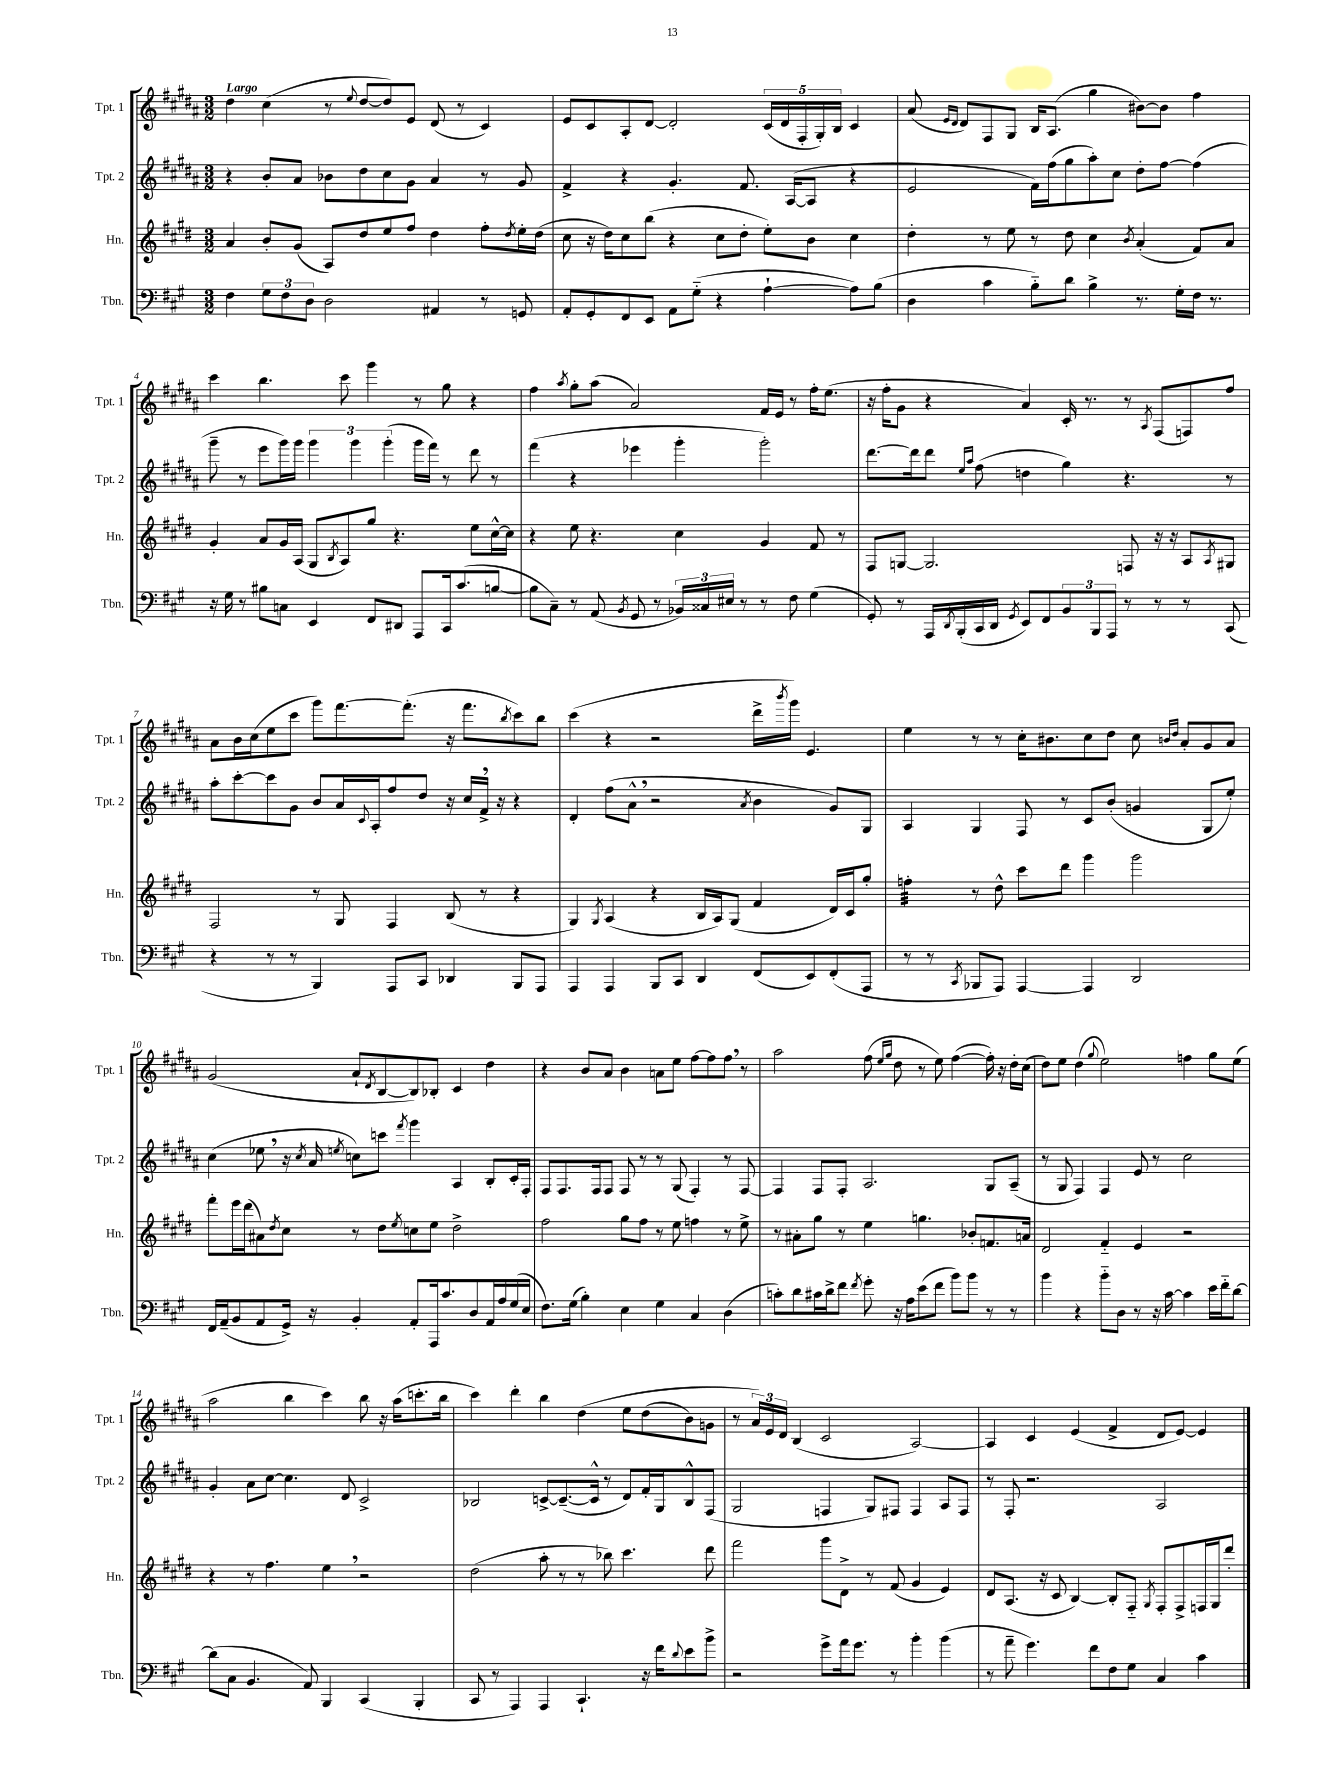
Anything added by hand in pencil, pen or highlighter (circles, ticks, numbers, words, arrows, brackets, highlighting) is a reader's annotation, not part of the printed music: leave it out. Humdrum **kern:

**kern	**kern	**kern	**kern
*staff4	*staff3	*staff2	*staff1
*clefF4	*clefG2	*clefG2	*clefG2
*k[f#c#g#]	*k[f#c#g#d#]	*k[f#c#g#d#a#]	*k[f#c#g#d#a#]
*M3/2	*M3/2	*M3/2	*M3/2
4F#	4a	4r	4dd#
12G#	8b'	8b'	(4cc#
12F#	.	.	.
.	(8g#	8a#	.
12D	.	.	.
2D	8A)	8b-	8r
.	.	.	8qqee
.	8dd#	8dd#	[8dd#
.	8ee	8cc#	8dd#])
.	8ff#	8g#	8e
4AA#	4dd#	4a#	(8d#
.	.	.	8r
8r	8ff#'	8r	4c#)
.	8qdd#	.	.
8GG	16ee'	8g#	.
.	(16dd#	.	.
=	=	=	=
8AA'	8cc#	4f#^	8e
8GG#'	16r	.	8c#
.	16dd#)	.	.
8FF#	8cc#	4r	8A#'
8EE	(8bb	.	[8d#
8AA	4r	4.g#'	2d#']
(8G#'~	.	.	.
4r	8cc#	.	.
.	8dd#'	8.f#	.
[4A`	8ee')	.	(20c#
.	.	.	20d#
.	.	([16A#	.
.	.	.	20F#'
.	8b	8A#]	.
.	.	.	20G#')
.	.	.	20B
8A])	4cc#	4r	4c#
(8B	.	.	.
=	=	=	=
4D	4dd#'	2e	(8a#
.	.	.	16qqe
.	.	.	16qqd#
.	.	.	8d#)
4c#	8r	.	8F#
.	8ee	.	8G#
8B'~)	8r	16f#)	16B
.	.	(16ff#	(8.A#
8d	8dd#	8gg#	.
4B^	4cc#	8aa#')	4gg#
.	.	8cc#	.
.	8qb	.	.
8.r	(4a'	8dd#'	[8b#)
.	.	[8ff#	8b#]
16G#'	.	.	.
16F#	8f#)	(4ff#]	4ff#
8.r	.	.	.
.	8a	.	.
=	=	=	=
16r	4g#'	8ggg#~	4ccc#
16G#	.	.	.
8r	.	8r	.
8B#	8a	8eee	4.bb
8C	16g#	16ggg#)	.
.	(16A	16ggg#	.
4EE	8G#	6ggg#	.
.	8qB	.	.
.	8A)	.	8ccc#
.	.	6ggg#	.
8FF#	8gg#	.	4ggg#
.	.	(6ggg#'	.
8DD#	4.r	.	.
8AAA	.	16ggg#	8r
.	.	16fff#)	.
16CC#	.	8r	8gg#
(8.c#	.	.	.
.	8ee	8ddd#	4r
[8B	[16cc#^^	8r	.
.	16cc#]	.	.
=	=	=	=
8B]	4r	(4fff#	4ff#
8C#~)	.	.	.
.	.	.	8qaa#
8r	8ee	4r	8gg#'
(8AA	4.r	.	(8aa#
8qBB	.	.	.
8GG#	.	4eee-	2a#)
8r	.	.	.
24BB-)	4cc#	4ggg#'	.
24C##	.	.	.
24E#	.	.	.
8r	.	.	.
8r	4g#	2ggg#')	16f#
.	.	.	16e
8F#	.	.	8r
(4G#	8f#	.	16ff#'
.	.	.	(8.ee
.	8r	.	.
=	=	=	=
8GG#')	8F#	[8.ddd#	16r
.	.	.	16ff#'
8r	[8G	.	8g#
.	.	16ddd#]	.
16AAA	2.G]	8ddd#	4r
8qDD	.	.	.
(16BBB'	.	.	.
.	.	16qqee	.
.	.	16qqaa#	.
16CC#	.	(8ff#	.
16DD	.	.	.
8qGG#	.	.	.
8EE)	.	4dd	4a#)
8FF#	.	.	.
12BB	.	4gg#)	16c#'
.	.	.	8.r
12BBB	.	.	.
12AAA	.	.	.
8r	8F	4.r	8r
.	.	.	8qA#
8r	16r	.	(8F#
.	16r	.	.
8r	8A	.	8F)
.	8qA	.	.
(8CC#	8G#	8r	8ff#
=	=	=	=
4r	2F#	8aa#'	8a#
.	.	[8ccc#'	16b
.	.	.	(16cc#
8r	.	8ccc#]	8ee
8r	.	8g#	8ccc#
4BBB)	8r	8b	8ggg#)
.	8G#	16a#	[8.fff#
.	.	8qqc#	.
.	.	16A#'	.
8AAA	4F#	8ff#	.
.	.	.	(8.fff#']
8CC#	.	8dd#	.
4DD-	(8B	16r	16r
.	.	16cc#	8.fff#
.	8r	16f#^	.
.	.	16r	.
.	.	.	8qbb
8BBB	4r	4r	8ccc#)
8AAA	.	.	8bb
=	=	=	=
4AAA	4G#)	4d#'	(4ccc#
.	8qG#	.	.
4AAA	(4A	(8ff#	4r
.	.	8a#^^	.
8BBB	4r	2r	2r
8CC#	.	.	.
4DD	16B	.	.
.	16A)	.	.
.	(8G#	.	.
.	.	8qa#	.
(8FF#	4f#	4b	16ddd#^
.	.	.	8qbbb
.	.	.	16ggg#)
8EE)	.	.	4.e
(8FF#'	16d#)	8g#)	.
.	16c#	.	.
8AAA	8gg#'	8G#	.
=	=	=	=
8r	4ff'	4A#	4ee
8r	.	.	.
8qCC#	.	.	.
8BBB-	8r	4G#	8r
8AAA)	8dd#^^	.	8r
[4AAA	8ccc#	8F#	16cc#'
.	.	.	8.b#
.	8ddd#	8r	.
4AAA]	4ggg#	8c#	8cc#
.	.	(8b'	8dd#
2DD	2ggg#	4g	8cc#
.	.	.	16qqb
.	.	.	16qqdd#
.	.	.	8a#'
.	.	8G#	8g#
.	.	8ee')	8a#
=	=	=	=
16FF#	8fff#'	(4cc#	(2g#
(16AA~	.	.	.
8BB	16eee	.	.
.	(16ddd#	.	.
8AA	8a#)	8ee-	.
.	8qdd#	.	.
16GG#^)	8cc#	16r	.
.	.	8qcc#	.
16r	.	16a#	.
.	.	8qee	.
4BB'	8r	8cc)	8a#`
.	.	.	8qd#
.	8dd#	8ccc	[8B
.	8qee	8qfff#	.
8AA'	8cc	4ggg#	8B])
16AAA	8ee	.	8B-'
8.c#	.	.	.
.	2dd#^	4A#	4c#
8D	.	.	.
16AA	.	8B'	4dd#
16A	.	.	.
(16G#	.	16c#'	.
16E	.	16F#'	.
=	=	=	=
8.F#)	2ff#	8F#	4r
.	.	8.F#	.
(16G#	.	.	.
4B')	.	.	8b
.	.	16F#	.
.	.	8F#	8a#
4E	8gg#	8F#	4b
.	8ff#	8r	.
4G#	8r	8r	8a
.	8ee	(8G#	8ee
4C#	4ff	4F#')	[8ff#
.	.	.	8ff#]
(4D	8r	8r	8ff#
.	8ee^	[8F#	8r
=	=	=	=
8c')	8r	4F#]	2aa#
8d	8a#'	.	.
16c#	8gg#	8F#	.
16d^	.	.	.
8f#	8r	8F#'	.
8qf#	.	.	.
8g#'	4ee	2.A#	(8ff#
.	.	.	16qqee
.	.	.	16qqgg#
16r	.	.	8dd#
16A	.	.	.
(8e	4.gg	.	8r
8f#	.	.	8ee)
8b)	.	.	([4ff#
8b	8b-'	.	.
8r	8.f	8G#	16ff#'])
.	.	.	16r
8r	.	(8A#~	16dd#'
.	16a	.	(16cc#
=	=	=	=
4b	2d#	8r	8dd#)
.	.	8G#	8ee
4r	.	4F#)	(4dd#
.	.	.	8qqgg#
8b'~	4f#'~	4F#	2ee)
8D	.	.	.
8r	4e	8e	.
16r	.	8r	.
[16c#	.	.	.
4c#]	2r	2cc#	4ff
16e	.	.	8gg#
16f#'~	.	.	.
[8d	.	.	(8ee
=	=	=	=
(8d]	4r	4g#'	2aa#
8C#	.	.	.
4.BB	8r	8a#	.
.	4.ff#	[8cc#	.
.	.	4.cc#]	4bb
8AA)	.	.	.
4BBB	4ee	.	4ccc#)
.	.	8d#	.
(4CC#	2r	2c#^	8bb
.	.	.	16r
.	.	.	(16aa#
4BBB'	.	.	8.ccc'
.	.	.	16bb
=	=	=	=
8CC#	(2dd#	2B-	4ccc#)
8r	.	.	.
4AAA)	.	.	4ddd#'
4AAA	8aa'	[8c^	4bb
.	8r	(8.c~_	.
4.CC#`	8r	.	&(4dd#
.	.	16c^^]	.
.	8bb-)	8r	.
.	4.ccc#	8d#)	8ee
16r	.	16f#'	(8dd#
16f#	.	16G#	.
8qqd	.	.	.
8e	.	8B-^^	8b)
8b^	8ddd#	(8F#	8g
=	=	=	=
2r	2fff#	2G#	8r
.	.	.	24a#&)
.	.	.	24e
.	.	.	24d#
.	.	.	(4B
8g#^	8ggg#	4F	2c#
16a	8d#^	.	.
8.g#	.	.	.
.	8r	8G#)	.
8r	(8f#	8F#	.
4b'	4g#	4F#	[2A#)
(4b	4e)	8A#	.
.	.	8F#	.
=	=	=	=
8r	8d#	8r	4A#]
8a~	(8.A	8F#'	.
4.g#)	.	2.r	4c#
.	16r	.	.
.	8c#	.	.
.	[4B)	.	(4e
8f#	.	.	.
8F#	8B']	.	4f#^
8G#	8F#'~	.	.
.	8qG#	.	.
4C#	8F#'	2A#	8d#
.	8F#^	.	[8e)
4c#	16F	.	4e]
.	16G#	.	.
.	8ddd#'	.	.
==	==	==	==
*-	*-	*-	*-
